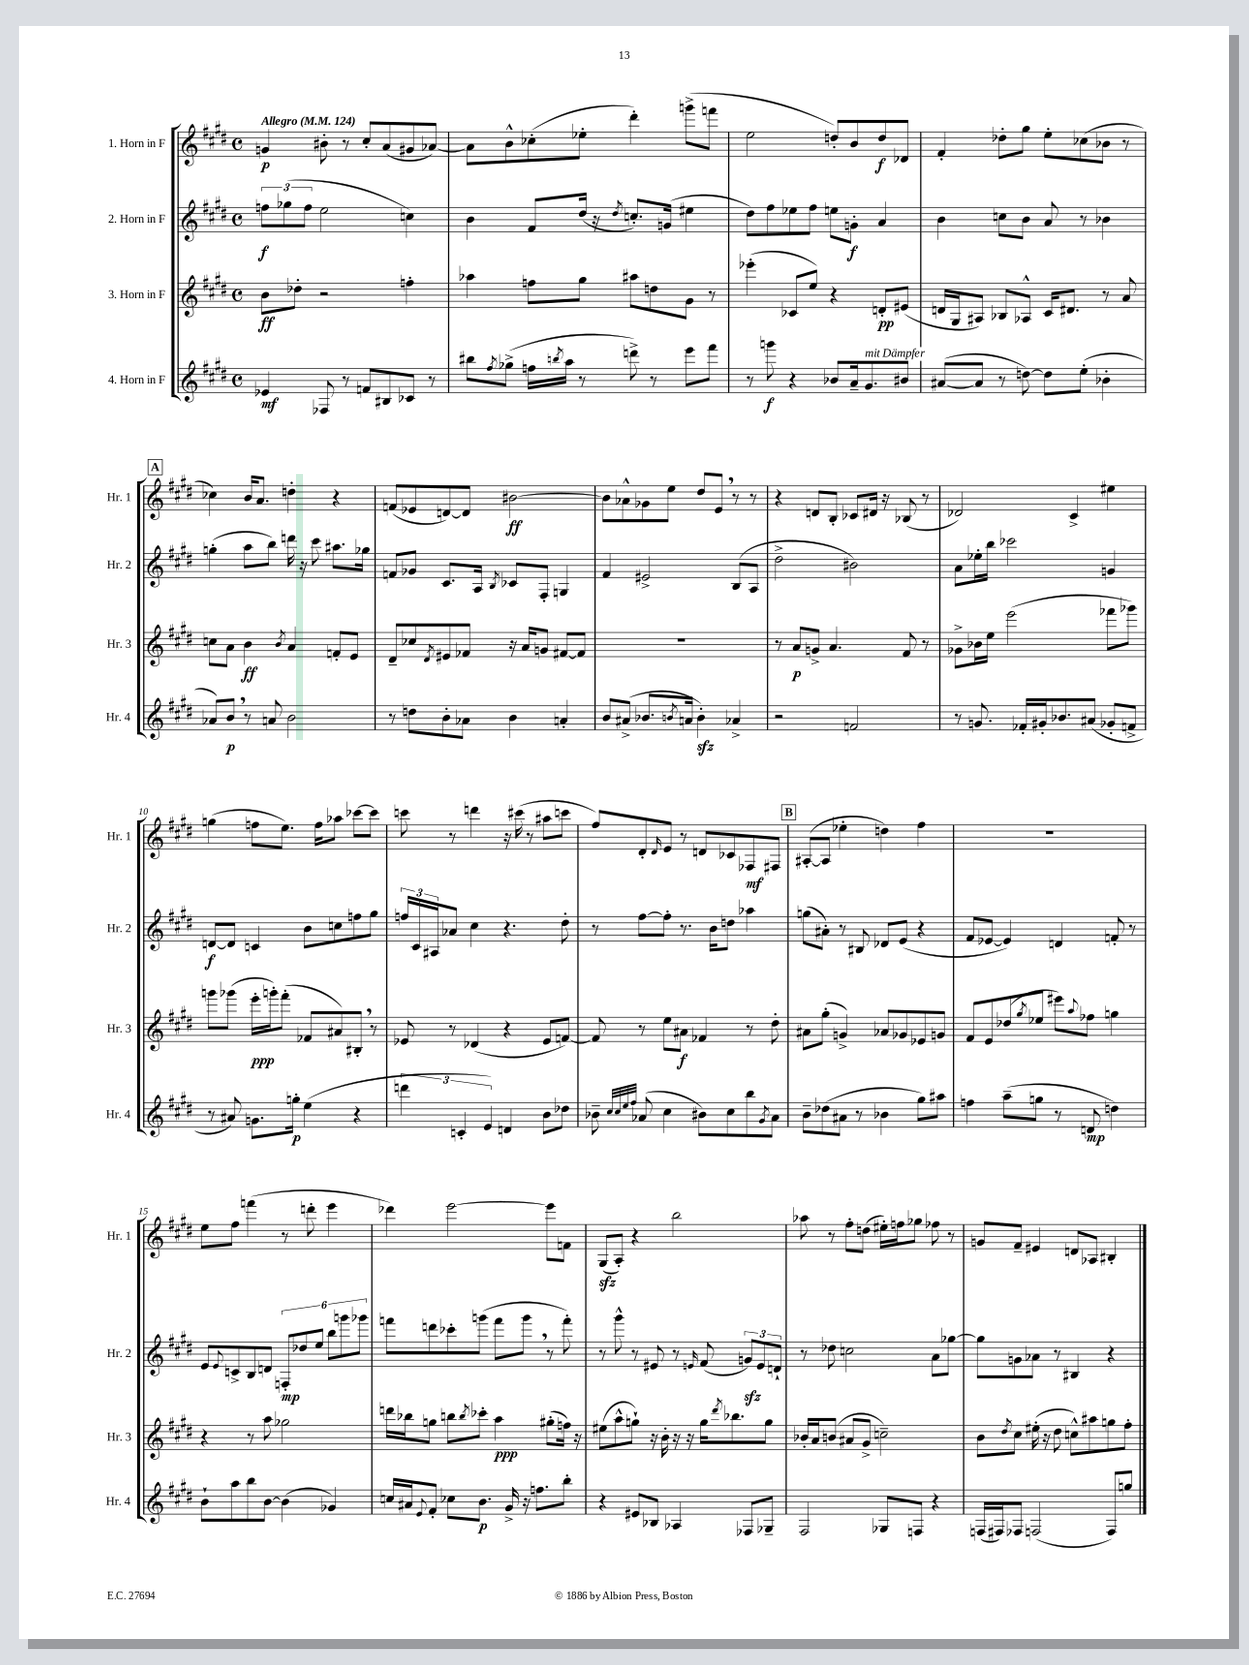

**kern	**kern	**kern	**kern
*staff4	*staff3	*staff2	*staff1
*clefG2	*clefG2	*clefG2	*clefG2
*k[f#c#g#d#]	*k[f#c#g#d#]	*k[f#c#g#d#]	*k[f#c#g#d#]
*M4/4	*M4/4	*M4/4	*M4/4
*met(c)	*met(c)	*met(c)	*met(c)
*MM124	*MM124	*MM124	*MM124
4e-	8b	12ff	4g
.	.	(12gg-	.
.	8dd-'	.	.
.	.	12ff	.
8F-	2r	2ee	8b#'
8r	.	.	8r
8f	.	.	8cc#'
8B#	.	.	(8a
8c-	4ff'	4cc)	8g#
8r	.	.	[8a-)
=	=	=	=
8bb#	4aa-	4b	8a-]
8qff#	.	.	.
(8gg-^	.	.	8b^^
16ff	8ff	8f#	(8cc-'
8qbb	.	.	.
16aa	.	.	.
8r	8gg#	(16dd#	8ee-'
.	.	16r	.
.	.	8qdd#	.
8ddd^)	8aa#	8.cc')	4ddd#')
8r	8dd	.	.
.	.	(16g	.
8eee	8g#	4ee#	(8ggg^
8fff#	8r	.	8fff
=	=	=	=
8r	(4eee-'	8dd#)	2ee
8ggg	.	8ff#	.
4r	8c-	8ee-	.
.	8ee)	8ff#	.
8b-	4r	8ee	8dd')
16a~	.	8g'	8b
8.g#	.	.	.
.	8d'	4a	8dd
8b#	(8e#	.	8d-
=	=	=	=
([8a#	16d	4b	4f#'
.	16G#	.	.
8a#]	8A#)	.	.
8r	8B-	8cc	8dd-'
[8dd)	8A-^^	8b	8gg#
8dd]	16c#	8a	8ee'
.	8.d#	.	.
(8ee'	.	8r	(8cc-
4b-'	8r	4b-	8b-
.	8a	.	8r
=	=	=	=
8a-)	8cc	(4gg'	4cc-)
8b	8a	.	.
8r	4b	8aa	16b
.	.	.	8.a
8a	.	8bb)	.
.	8qb	.	.
2b	4a	16ddd	4dd'
.	.	16r	.
.	.	8ccc#	.
.	8f'	8.aa#	4r
.	8e	.	.
.	.	16gg-	.
=	=	=	=
8r	8d#~	8f	(8f
8dd	8cc-	8g-	8e-
.	8qd#	.	.
8b'	8e#	8.c#	[8d)
8a-	8f-	.	8d]
.	.	16A	.
.	.	8qB	.
4b	16r	8c-	[2b#
.	16a	.	.
.	8g	8F#'	.
4a'	[8f#	4G	.
.	8f#]	.	.
=	=	=	=
8b	1r	4f#	8b#]
(8a#^	.	.	8a-^^
8.b-	.	2e#^	8g-
.	.	.	8ee
8qb	.	.	.
16a	.	.	.
4b')	.	.	8dd#
.	.	.	8e
4a-^	.	(8B	8r
.	.	8A	8r
=	=	=	=
2r	8r	2dd#^	4r
.	8a	.	.
.	8g^	.	8d
.	4.a	.	8B'
2f	.	2b#)	8c-
.	.	.	16d#
.	.	.	16r
.	8f#	.	(8B-
.	8r	.	8r
=	=	=	=
8r	8g-^	8a	2d-)
8.g	16b-	16ee-'	.
.	16ee	16bb	.
.	(2eee	2ccc-	.
16f-'	.	.	.
16g#'	.	.	.
8.b-	.	.	.
.	.	.	4c#^
(8a#	.	.	.
8g-'	8fff-	4g	4ee#
8f^	8ggg-)	.	.
=	=	=	=
8r	8ggg	[8d	(4gg
8a#)	(8ggg-	8d]	.
8.g	16eee'	4c	8ff
.	16ggg')	.	.
.	(8fff#'	.	8.ee)
16gg'	.	.	.
(4ee	8f-	8b	.
.	.	.	16ff
.	8a#)	8cc	8aa-
4r	8B#'	8ff	[8ccc-
.	8r	8gg#	8ccc-]
=	=	=	=
6ddd	8e-	24ff	8ccc
.	.	24c#	.
.	.	24A#	.
.	8r	8a-	8r
6c'	.	.	.
.	(4d-	4cc#	4ddd
6e)	.	.	.
4d	4r	4.r	16r
.	.	.	(16ccc#
.	.	.	8r
8b	8e-	.	8aa#
8dd-	[8f)	8dd#'	8ccc
=	=	=	=
8b-~	8f]	8r	8ff#)
32qqcc#	.	.	.
32qqcc#	.	.	.
32qqee	.	.	.
32qqff#	.	.	.
(8a-	8r	[8ff#	8d#'
.	.	.	16qqd#
4cc#	8ee	8ff#']	8e
.	8a#	8.r	8r
8b#)	4f-	.	8d
.	.	16b	.
8cc#	.	8dd	8c-
8bb	8r	4aa-	8F-
8qg#	.	.	.
8a-	8dd#'	.	8F#
=	=	=	=
8b~	8a#	(8gg	([8A#'
(8dd-	(8gg#'	8a#')	8A#]
8a#	4g^)	8r	4ee-'
8r	.	8B#	.
4b-	8a-	8d-	4dd)
.	8g-	(8e	.
8gg#)	8e-	4r	4ff#
8aa#	8g	.	.
=	=	=	=
4ff	8f#	8f#	1r
.	8e	[8e-	.
(8aa~	(8dd-	4e-])	.
.	8qgg#	.	.
8gg	8ee-	.	.
8r	8eee#)	4d	.
.	8qqaa	.	.
8d	8ff-	.	.
4dd)	4gg	8f'	.
.	.	8r	.
=	=	=	=
8b`	4r	8e	8ee
.	.	8qqe	.
8aa	.	8c^	8ff#
8bb	8r	8B	(4fff
[8b	8aa	8d	.
(4b]	2gg-	12F'	8r
.	.	12dd-	.
.	.	.	8ddd'
.	.	12ee	.
4g-)	.	12bb	4eee
.	.	12ggg	.
.	.	12ggg-	.
=	=	=	=
16cc	16ddd	8fff	4ddd-)
16a#	16bb-	.	.
8qqe	.	.	.
8f#'	8gg	8ddd	.
8cc-	8bb	8ccc-'	[2eee
.	8qbb	.	.
8.b	8ccc-'	(8ggg	.
.	4aa	8fff	.
16g#^	.	.	.
16r	.	8ggg	.
8.ff	.	.	.
.	(8gg#'	8r	8eee]
8bb'	16ff)	8fff')	8f
.	16r	.	.
=	=	=	=
4r	(8ee#	8r	(8G#
.	8aa^^	8ggg#^^	8A')
8e#	8gg`)	8r	4r
8B-	16r	8e#	.
.	16b'	.	.
4A-	16r	8r	2bb
.	16r	.	.
.	.	16qqe	.
.	16gg	(8f#	.
.	8qddd#	.	.
.	8.bb-	.	.
8F-	.	12g)	.
.	.	12e	.
8G-~	8gg	.	.
.	.	12d`	.
=	=	=	=
2F#	16b-'	8r	8aa-
.	16a	.	.
.	(8b	8dd-	8r
.	8a#	2cc	8ff#'
.	8g#^	.	(8dd
8G-	2cc~)	.	16ee#')
.	.	.	16ff
8F	.	.	8gg-
4r	.	8a	8ff-
.	.	[8gg-	8r
=	=	=	=
(16F	8b	8gg-]	8g
16F#)	.	.	.
.	8qdd#	.	.
8F-	8cc#	8g	8f#~
(2F	(16ee#'	8a-	4e#
.	16r	.	.
.	8dd#	8r	.
.	8cc^^)	4B#	8d
.	8aa#	.	8A-
8F)	8gg	4r	4B#'
8gg	8ff#'	.	.
==	==	==	==
*-	*-	*-	*-
